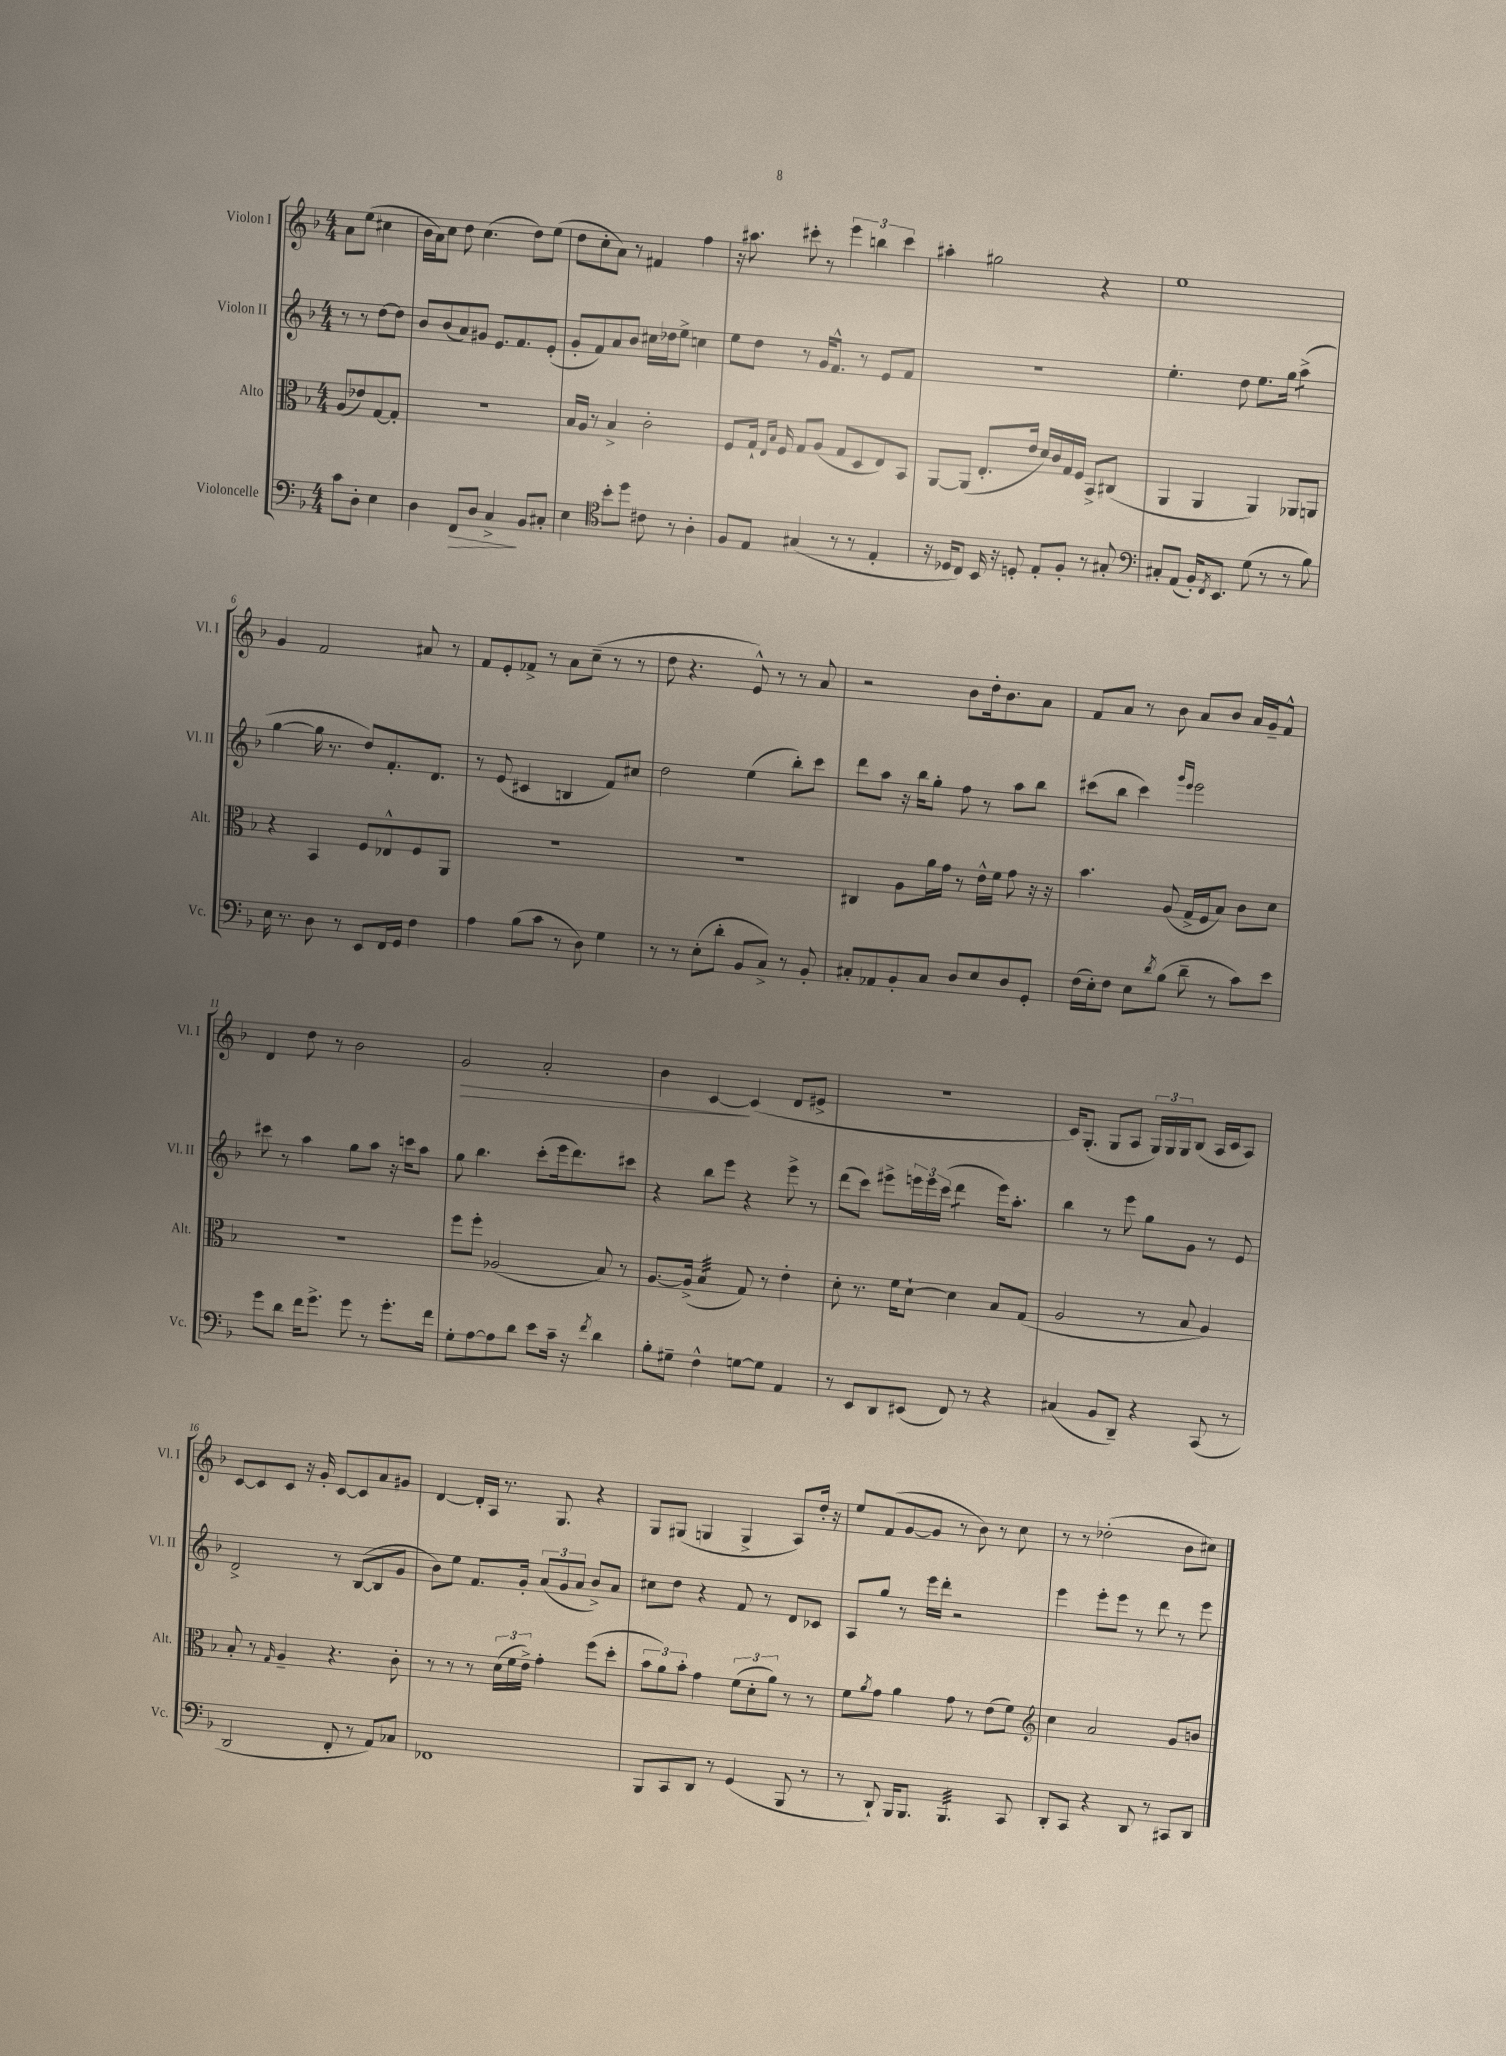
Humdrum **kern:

**kern	**kern	**kern	**kern
*staff4	*staff3	*staff2	*staff1
*clefF4	*clefC3	*clefG2	*clefG2
*k[b-]	*k[b-]	*k[b-]	*k[b-]
*M4/4	*M4/4	*M4/4	*M4/4
8c	(8A	8r	8a
8D'	8e-)	8r	(8ee
4E	[8G	[8dd	4cc#
.	8G']	8dd]	.
=	=	=	=
4D	1r	8b-	16b-
.	.	.	16a)
.	.	(8b-	8cc
8FF	.	8a)	8dd
8D	.	8g#	(4.cc
4C^	.	8.e	.
.	.	8.f	.
8BB-	.	.	8dd)
8C#'	.	(8e'	(8ee
=	=	=	=
4E	16B-	8g'	8dd
.	16A	.	.
.	8r	8f)	8cc'
*clefC4	*	*	*
8b-'	4B-^	8a	8a)
8dd	.	8b-	8r
8c#	2c'	16cc#	4f#
.	.	16dd-	.
8r	.	8ee^	.
4A'	.	4cc	4ff
=	=	=	=
8F	8F	8ee	16r
.	.	.	8.aa#
8E	16G`	8dd	.
.	16qqE	.	.
.	16qqB-	.	.
.	16F	.	.
(4G#	8G	8r	8ccc#'
.	(8A	16g	8r
.	.	8.f^^	.
8r	8G	.	6eee
8r	8D	8r	.
.	.	.	6bb
4E'	8E)	8e	.
.	.	.	6ccc#
.	8BB-	8f	.
=	=	=	=
16r	[8AA	1r	4aa#'
16D-	.	.	.
8C)	(8AA]	.	.
16BB-	8.E'	.	2gg#
16r	.	.	.
8D'	.	.	.
.	16e	.	.
8E'	16d)	.	.
.	16c	.	.
8F'	16G	.	.
.	16F	.	.
8r	8BB-^	.	4r
8G#'	(8C#	.	.
=	=	=	=
*clefF4	*	*	*
8C#'	4AA	4.ee'	1ee
(8AA	.	.	.
16BB-')	4AA	.	.
8qFF	.	.	.
8.EE	.	.	.
.	.	8dd	.
(8G	4AA)	8.ee	.
8r	.	.	.
.	.	16gg	.
8r	8AA-	(4aa^	.
8B-)	8AA	.	.
=	=	=	=
16E	4r	[4gg	4g
8.r	.	.	.
8D	4BB-	16gg]	2f
.	.	8.r	.
8r	.	.	.
8EE	8F	8dd)	.
16FF	8E-^^	8.f'	.
16GG	.	.	.
4F	8F	.	8a#
.	.	8.d	.
.	8AA	.	8r
=	=	=	=
4A	1r	8r	8f
.	.	(8e	8e'
(8B-	.	4c#	8f-^
8c	.	.	8r
8r	.	4B	8a
8D)	.	.	(8cc~
4G	.	8f)	8r
.	.	8cc#	8r
=	=	=	=
8r	1r	2dd	8dd
8r	.	.	4.r
(8E'	.	.	.
8d'	.	.	.
8BB-	.	(4ee	8e^^)
8C^)	.	.	8r
8r	.	8bb-')	8r
8BB-'	.	8ccc	8a
=	=	=	=
8C#'	4C#	8ddd	2r
8AA-	.	8aa	.
8BB-'	8A	16r	.
.	.	16bb-	.
8C#	16a	8gg'	.
.	16g	.	.
8D	8r	8ff	8b-
8E	16e^^	8r	16dd'
.	16f	.	8.b-
8D	8g	8aa	.
8GG'	16r	8bb-	8a
.	16r	.	.
=	=	=	=
(16F	4.b-	(8ccc#	8f
16E')	.	.	.
8F	.	8bb-	8a
8E	.	4ccc#)	8r
8qd	.	.	.
(8B-	(8A	.	8b-
.	.	16qqggg	.
.	.	16qqeee	.
8d~	16G^	2eee	8a
.	16F	.	.
8r	8B-)	.	8b-
8c)	8c	.	16a
.	.	.	16g~
8e	8d	.	8f^^
=	=	=	=
8g	1r	8ccc#	4d
8d	.	8r	.
16f	.	4aa	8dd
8.g^	.	.	.
.	.	.	8r
8g	.	8gg	2b-
8r	.	8aa	.
8.g'	.	16r	.
.	.	16ccc	.
.	.	8aa	.
16f	.	.	.
=	=	=	=
8G'	8ff	8gg	2g
[8A	8ff'	4.bb-	.
8A]	(2A-	.	.
8d	.	.	.
8e	.	(8ccc'	2a'
16c~	.	16eee	.
16r	.	8.ddd)	.
8qf	.	.	.
4d	8B-)	.	.
.	8r	8ccc#	.
=	=	=	=
8B-'	[8.A	4r	4b-
8G#~	.	.	.
.	(16A^]	.	.
4F^^	4B-	8bb-	[4c
.	.	8eee	.
[8G	8G)	4r	(4c]
8G]	8r	.	.
4AA	4e'	8eee^	8d
.	.	8r	8e#^
=	=	=	=
8r	8d'	(8ddd	1r
8EE	8.r	8ccc)	.
8DD	.	8eee#^	.
.	16f	.	.
(8EE#	[8d`	24eee	.
.	.	24eee	.
.	.	(24ccc	.
8FF)	4d]	4ddd	.
8r	.	.	.
4r	8B-	16eee)	.
.	.	8.aa'	.
.	(8G	.	.
=	=	=	=
(4C#	2A	4bb-	16c)
.	.	.	(8.G'
8BB-	.	8r	8G
8DD~)	.	8eee	8A
4r	8r	8gg	24G)
.	.	.	24G
.	.	.	24G
.	8B-	8g	(8B-
(8CC	4A)	8r	16A
.	.	.	16c
8r	.	8e	8A)
=	=	=	=
2DD	8B-'	2d^	[8c
.	8r	.	8c]
.	16qqG	.	.
.	4A~	.	8c
.	.	.	16r
.	.	.	16g'
8FF'	4.r	8r	[8c
8r	.	([8B-	8c]
8AA)	.	8B-]	8a
8C-	8c'	8g	8g#
=	=	=	=
1FF-	8r	8b-)	[4d
.	8r	8ee	.
.	8r	8.f	16d']
.	.	.	16A
.	(24d	.	8.r
.	24f	.	.
.	.	16g'	.
.	24e^)	.	.
.	4g'	(12a	.
.	.	.	8.G
.	.	12g	.
.	.	12a	.
.	(8ff	8b-^)	4r
.	8dd'	8a	.
=	=	=	=
8BBB-	12b-	8cc#	8G
.	12a)	.	.
8CC	.	8dd	(8G#
.	12b-'	.	.
8DD	4g	4r	4G
8r	.	.	.
(4GG	(12f	8f	4G^
.	12d'	.	.
.	.	8r	.
.	12a)	.	.
8BBB-	8r	8d	8A)
8r	8r	8c-	16dd'
.	.	.	16r
=	=	=	=
8r	8f	8A	8ee
.	8qa	.	.
8DD`)	8g	8gg	(8f
16BBB-	4a	8r	[8g
8.BBB-	.	.	.
.	.	16eee	8g]
.	.	16ddd'	.
4.BBB-	8g	2r	8r
.	8r	.	8b-)
.	(8e	.	8r
8CC	8f)	.	8cc
=	=	=	=
*	*clefG2	*	*
8DD'	4cc	4eee	8r
8CC	.	.	8r
4r	2a	8eee'	(2dd-'
.	.	8eee	.
8DD	.	8r	.
8r	.	8ddd	.
8CC#	8g	8r	8b-
8DD	8b	8eee	8cc#)
==	==	==	==
*-	*-	*-	*-
